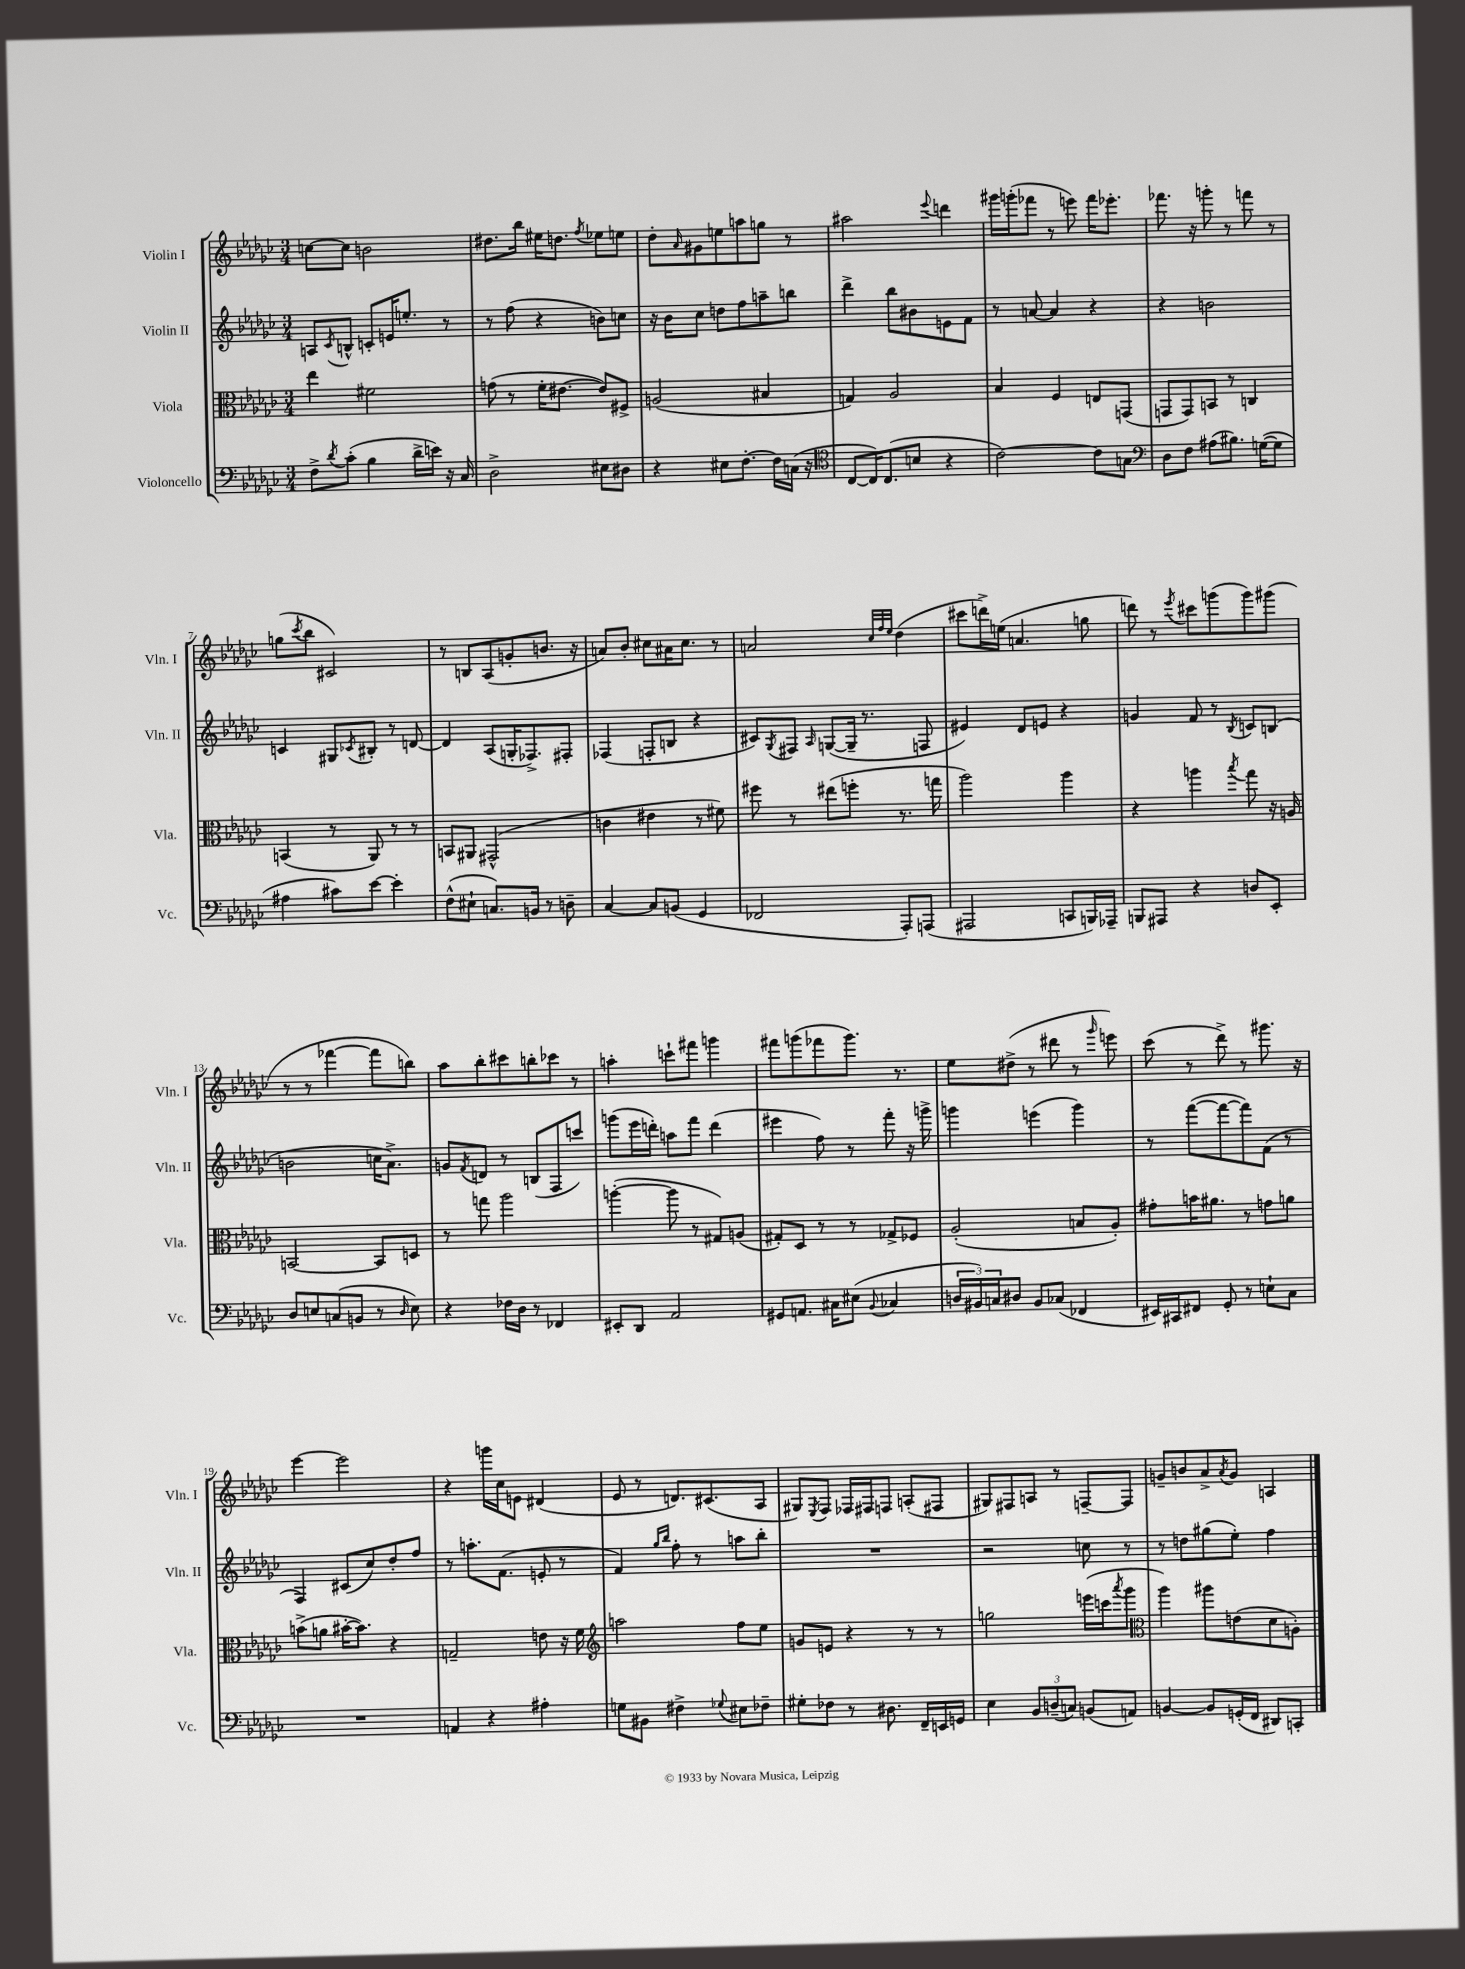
<<
\new StaffGroup <<
\new Staff = "s0" \with { instrumentName = "Violin I" shortInstrumentName = "Vln. I" } {
    \clef treble \key ges \major \numericTimeSignature \time 3/4
    c''8~ c''8 b'2 |
    dis''8. bes''16 eis''16 d''8. \acciaccatura { f''8 } ees''8 e''8 |
    des''8-. \grace { aes'16 } gis'8 e''8 a''8 g''8 r8 |
    ais''2 \appoggiatura { ees'''8 } d'''4 |
    gis'''16 g'''16-.( fes'''8 r8 e'''8) fes'''16 ees'''8.-. |
    fes'''8. r16 g'''8-. r8 f'''8 r8 |
    g''8( \acciaccatura { ces'''8 } bes''8 cis'2) |
    r8 b8 aes8( g'8-. b'8. r16 |
    a'8) bes'8-. cis''8 ais'16 cis''8. r8 |
    a'2 \grace { ces''32 f''32 ees''32 } des''4( |
    cis'''8 d'''16->) e''16( a'4. g''8 |
    d'''8) r8 \acciaccatura { ees'''8 } cis'''8 g'''8( g'''8) gis'''8( |
    r8 r8 fes'''4~ fes'''8 b''8) |
    aes''8 bes''8-. cis'''8 b''8-. ces'''8 r8 |
    a''4-. c'''8-! fis'''8 g'''4 |
    fis'''8 g'''8( fes'''8 g'''8.) r8. |
    ees''8 dis''8->( r8 dis'''8 r8 \grace { ges'''16 } e'''8) |
    ces'''8( r8 des'''8->) r8 gis'''8. r16 |
    ees'''4~ ees'''2 |
    r4 g'''16 ces''16 e'8 dis'4( |
    ees'8 r8 d'8.) cis'8.( aes8 |
    gis8) \acciaccatura { ees8 } f8 fes16 fis16 f8 a8-.( fis8 |
    gis8) fis8 a8 r8 f8~-- f8 |
    g'8-- b'8 aes'8-> \acciaccatura { aes'8 } g'8 a4 \bar "|." |
}
\new Staff = "s1" \with { instrumentName = "Violin II" shortInstrumentName = "Vln. II" } {
    \clef treble \key ges \major \numericTimeSignature \time 3/4
    a8 \acciaccatura { ces'8 } b8-^ c'8-. e'16 e''8.-. r8 |
    r8 f''8( r4 b'8) c''8 |
    r16 bes'16 ces''8 d''8 f''8 a''8-- b''8 |
    des'''4-> bes''8 bis'8 e'8 f'8 |
    r8 a'8~ a'4 r4 |
    r4 b'2 |
    c'4 gis8 \acciaccatura { ces'8 } bis8-. r8 d'8~ |
    d'4 aes8( g16-. fes8.->) fis8-. |
    fes4( f8-. b8 r4 |
    cis'8) \acciaccatura { ges8 } fis8 \grace { aes16 } g8~( g16-- r8. f8 |
    eis'4) des'8 e'8 r4 |
    g'4 f'8 r8 \acciaccatura { bes8 } c'8 b8( |
    b'2 c''16 aes'8.->) |
    g'8 \acciaccatura { f'8 } d'8 r8 b8( f8 c'''8) |
    g'''8( ees'''16 d'''16-.) a''8 f'''8 d'''4( |
    eis'''4 f''8) r8 f'''8-. r16 g'''16-> |
    g'''4 e'''4( g'''4) |
    r8 f'''8~( f'''8~ f'''8) f'8( r8 |
    f4) cis'8( ces''8) des''8-. f''8 |
    r8 a''8.-. f'8.( e'8-. r8 |
    f'4) \grace { ges''16 bes''16 } f''8-. r8 a''8 bes''8-. |
    R2. |
    r2 c''8 r8 |
    r8 d''8 gis''8( ees''8-.) f''4 \bar "|." |
}
\new Staff = "s2" \with { instrumentName = "Viola" shortInstrumentName = "Vla." } {
    \clef alto \key ges \major \numericTimeSignature \time 3/4
    ees''4 fis'2 |
    g'8( r8 f'16-. eis'8.~ eis'8) fis8-> |
    a2( bis4 |
    g4) aes2 |
    bes4 f4 e8 g,8( |
    g,8 g,8) b,8 r8 c4 |
    b,4( r8 aes,8) r8 r8 |
    b,8 ais,8 gis,2-^( |
    c'4 eis'4 r8 fis'8) |
    fis''8 r8 eis''8( f''8-. r8. g''16 |
    aes''2) aes''4 |
    r4 a''4 \acciaccatura { bes''8 } ges''8 r16 a16 |
    b,2~ b,8 d8 |
    r8 g''8 aes''2 |
    a''4~-.( a''8 r8 gis8) a8( |
    gis8-.) des8 r8 r8 ges8-> fes8 |
    aes2-.( b8 aes8-.) |
    gis'8-. b'16 ais'8. r8 g'8 a'8 |
    b'8->( a'8 bis'16~-. bis'8.) r4 |
    g2-- e'8 r16 f'16 |
    \clef treble a''2 f''8 ees''8 |
    g'8 e'8 r4 r8 r8 |
    g''2 e'''16( c'''16 \acciaccatura { aes'''8 } ges'''8 |
    \clef alto aes''4) ais''8 e'8( des'8 a8-.) \bar "|." |
}
\new Staff = "s3" \with { instrumentName = "Violoncello" shortInstrumentName = "Vc." } {
    \clef bass \key ges \major \numericTimeSignature \time 3/4
    f8-> \acciaccatura { des'8 } ces'8-.( bes4 des'16-> e'16) r16 ces16 |
    des2-> eis8 dis8 |
    r4 eis8 f8.~-. f16 c16( r16 |
    \clef tenor ces8~ ces16) ces8.( b8 r4 |
    ces'2~) ces'8 g8 |
    \clef bass des8 f8 ais8( bis8.) g16~( g8 |
    ais4 cis'8) ees'8~ ees'4-. |
    f8-^( eis8-! c8.) b,16 r8 d8-- |
    ces4~ ces8 b,8( ges,4 |
    fes,2 aes,,8-.) a,,8( |
    ais,,2 c,8 b,,16) aes,,16-- |
    b,,8 ais,,8 r4 d8 ees,8-. |
    des8 e8 c8( b,8 r8 \grace { des16 } e8) |
    r4 fes16 des16 r8 fes,4 |
    eis,8-. des,8 aes,2 |
    gis,8 a,8. cis16 eis8( \appoggiatura { bes,8 } ces4 |
    \tuplet 3/2 { d16 bis,16) c16 } dis8 bis,8 ces8( fes,4 |
    eis,16) cis,16 fis,8 ges,8-. r8 e8-! ces8 |
    R2. |
    a,4 r4 ais4-. |
    g8 bis,8 fis4-> \appoggiatura { ges8 } eis8 fes8-- |
    gis8-. fes8 r8 dis8. f,16-- e,16 g,16 |
    ees4 \tuplet 3/2 { bes,8 d8--( c8) } b,8( a,8) |
    b,4~ b,8 g,16-.( f,16 dis,8) c,8-. \bar "|." |
}
>>
>>
